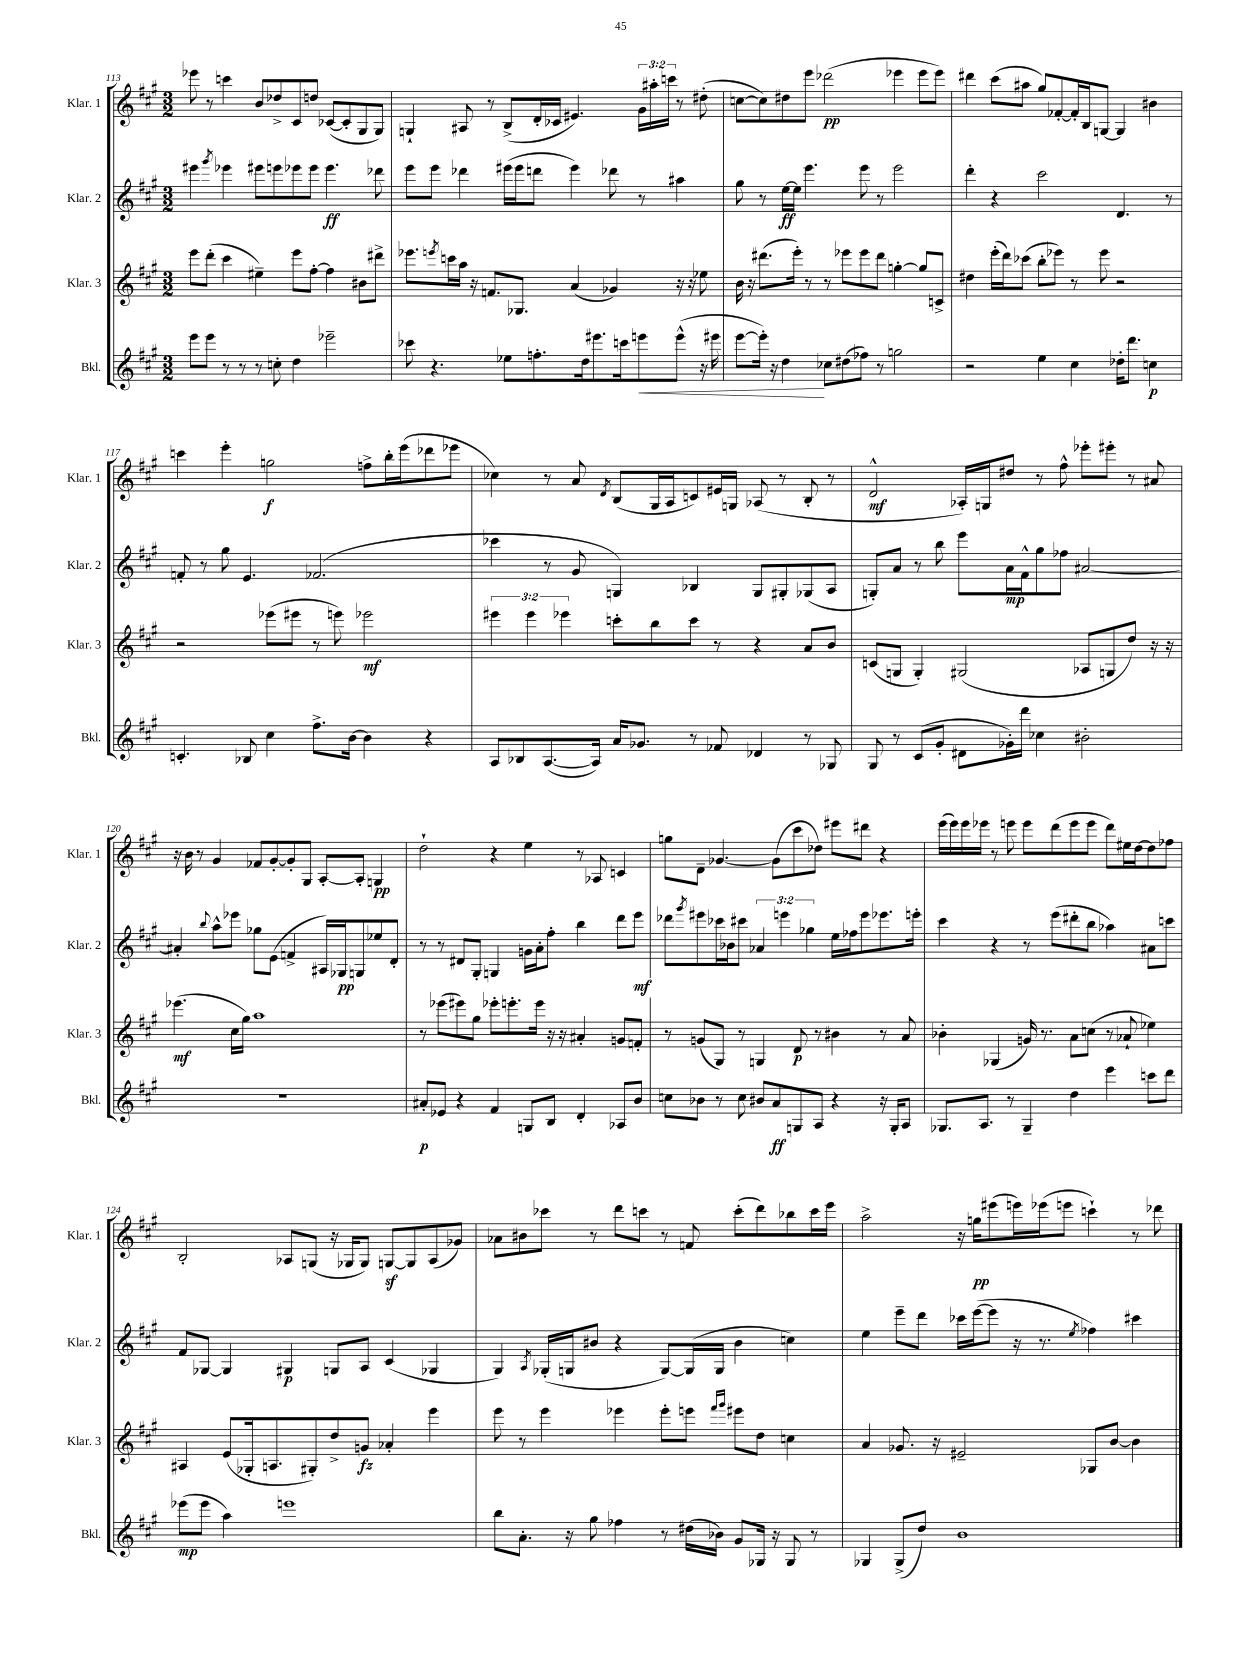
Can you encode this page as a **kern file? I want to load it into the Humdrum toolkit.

**kern	**dynam	**kern	**dynam	**kern	**dynam	**kern	**dynam
*part4	*part4	*part3	*part3	*part2	*part2	*part1	*part1
*staff4	*staff4	*staff3	*staff3	*staff2	*staff2	*staff1	*staff1
*I"Bkl.	*	*I"Klar. 3	*	*I"Klar. 2	*	*I"Klar. 1	*
*I'Bkl.	*	*I'Klar. 3	*	*I'Klar. 2	*	*I'Klar. 1	*
*clefG2	*	*clefG2	*	*clefG2	*	*clefG2	*
*k[f#c#g#]	*	*k[f#c#g#]	*	*k[f#c#g#]	*	*k[f#c#g#]	*
*M3/2	*	*M3/2	*	*M3/2	*	*M3/2	*
=113	=113	=113	=113	=113	=113	=113	=113
8eee\L	.	8eee\L	.	4eee#X\	.	8eee-X\	.
8eee\J	.	(8ddd'\J	.	.	.	8r	.
.	.	.	.	8qggg#/	.	.	.
8r	.	4ccc#\	.	4eee-X\	.	4cccn\	.
8r	.	.	.	.	.	.	.
8r	.	4ee#X~\)	.	8eee#X\L	.	8b/L	.
8ccn'\	.	.	.	8eeen\	.	8dd-X^/	.
4dd\	.	8eee\L	.	8eee-X\	.	8c#/	.
.	.	[8ff#'\J	.	8eee-\J	.	8ddn/J	.
2eee-X~\	.	4ff#\]	.	4.eee-\	ff	([8c-X/L	.
.	.	.	.	.	.	8c-'/]	.
.	.	8b#X\L	.	.	.	8G#/	.
.	.	8ddd#X^\J	.	8ddd-X\	.	8G#/J)	.
=114	=114	=114	=114	=114	=114	=114	=114
8ccc-X\	.	8.eee-X\L	.	8eee\L	.	4Gn`/	.
4.r	.	.	.	8eee\J	.	.	.
.	.	8qeeen/	.	.	.	.	.
.	.	16cccn\L	.	.	.	.	.
.	.	16aa\JJ	.	4ddd-X\	.	8A#X/	.
.	.	16r	.	.	.	.	.
.	.	8.fn/L	.	.	.	8r	.
8ee-X\L	.	.	.	(16eee#X\LL	.	(8B^/L	.
.	.	8.G-X/J	.	16eee#\J	.	.	.
8.ffn'\	.	.	.	8dddn\J	.	16d'/L	.
.	.	.	.	.	.	16c-X/JJ	.
.	.	(4a/	.	4eee#\)	.	4.e#X/)	.
16dd\k	.	.	.	.	.	.	.
8.eee#X\	.	.	.	.	.	.	.
.	.	4g-X/)	.	8ddd-X\	.	.	.
16cccn\k	.	.	.	.	.	.	.
!	!LO:HP:b	!	!	!	!	!	!
8eeen\	<	.	.	8r	.	24g#\LL	.
.	.	.	.	.	.	24aa#X'\	.
.	.	.	.	.	.	24cccn\JJ	.
(8eee^^\J	.	16r	.	4aa#X\	.	8r	.
.	.	16r	.	.	.	.	.
16r	.	8ee-X\	.	.	.	(8dd#X'\	.
16eee#X\	.	.	.	.	.	.	.
=115	=115	=115	=115	=115	=115	=115	=115
[8eee\L	.	16b\	.	8gg#\	.	[8ccn\L	.
.	.	16r	.	.	.	.	.
16eee'\Jk])	.	(8.ddd#X\L	.	8r	.	8cc\])	.
16r	.	.	.	.	.	.	.
4dd\	.	.	.	[16ee\LL	ff	8dd#X\	.
.	.	16eee'\Jk)	.	16ee\JJ]	.	.	.
.	.	8r	.	4.eee\	.	8eee\J	.
8cc-X\L	[	8r	.	.	.	(2ddd-X\	pp
(8dd#X\	.	8eee-X\L	.	.	.	.	.
8ff-X\J)	.	8eee-\	.	8eee\	.	.	.
8r	.	8ddd#\J	.	8r	.	.	.
2ggn\	.	[4ggn'\	.	2eee\	.	4eee-X\	.
.	.	8gg/L]	.	.	.	8eee-\L	.
.	.	8cn^/J	.	.	.	8eee-\J)	.
=116	=116	=116	=116	=116	=116	=116	=116
2r	.	4dd#X\	.	4ddd'\	.	4ddd#X\	.
.	.	(16eee'\LL	.	4r	.	(8ccc#\L	.
.	.	16ddd\J)	.	.	.	.	.
.	.	(8ccc-X\J	.	.	.	8aa#X\J	.
4ee\	.	8bb'\L	.	2ccc#\	.	8gg#/L)	.
.	.	8eee-X\J)	.	.	.	[8f-X'/	.
4cc#\	.	8r	.	.	.	16f-'/L]	.
.	.	.	.	.	.	16B/J	.
.	.	8eee-\	.	.	.	[8Gn/J	.
16dd-X'\KL	.	2r	.	4.d/	.	4G/]	.
8.ddd\J	.	.	.	.	.	.	.
4ccn\	p	.	.	.	.	4b#X\	.
.	.	.	.	8r	.	.	.
!!LO:LB:g=z
=117	=117	=117	=117	=117	=117	=117	=117
4.cn'/	.	2r	.	8fn'/	.	4cccn\	.
.	.	.	.	8r	.	.	.
.	.	.	.	8gg#\	.	4eee'\	.
8B-X/	.	.	.	4.e/	.	.	.
4cc#\	.	(8eee-X\L	.	.	.	2ggn\	f
.	.	8eee#X\J	.	.	.	.	.
8.ff#^\L	.	8r	.	(2.f-X/	.	.	.
.	.	8eeen\)	.	.	.	.	.
[16b\Jk	.	.	.	.	.	.	.
4b\]	.	2eee-X\	mf	.	.	8ffn^\L	.
.	.	.	.	.	.	16bb'\L	.
.	.	.	.	.	.	(16eee\J	.
4r	.	.	.	.	.	8ddd-X\	.
.	.	.	.	.	.	8eee-X\J	.
=118	=118	=118	=118	=118	=118	=118	=118
8A/L	.	6eee#X\	.	4ccc-X\	.	4cc-X\)	.
8B-X/	.	.	.	.	.	.	.
.	.	6eee#\	.	.	.	.	.
([8.A/	.	.	.	8r	.	8r	.
.	.	6eee-X\	.	.	.	.	.
.	.	.	.	8g#/	.	8a/	.
16A/Jk])	.	.	.	.	.	.	.
.	.	.	.	.	.	8qd/	.
16a/KL	.	8cccn'\L	.	4Gn/)	.	(8B/L	.
8.g-X/J	.	.	.	.	.	.	.
.	.	8bb\	.	.	.	16G#/L	.
.	.	.	.	.	.	16A/J	.
8r	.	8ccc\J	.	4B-X/	.	8cn/)	.
8f-X/	.	8r	.	.	.	16e#X/L	.
.	.	.	.	.	.	16Gn/JJ	.
4d-X/	.	4r	.	8G/L	.	(8A-X/	.
.	.	.	.	8G#X'/	.	8r	.
8r	.	8a/L	.	(8G-X/	.	8B'/	.
8G-X/	.	8b/J	.	8A/J	.	8r	.
=119	=119	=119	=119	=119	=119	=119	=119
8G#/	.	(8cn/L	.	8Gn'/L)	.	2d^^/	mf
8r	.	8Gn/J	.	8a/J	.	.	.
(8c#/L	.	4G'/)	.	8r	.	.	.
8g#'/J	.	.	.	8bb\	.	.	.
8d#X\L	.	(2G#X/	.	8eee\L	.	16A-X'/LL)	.
.	.	.	.	.	.	16Gn/J	.
16g-X'\L)	.	.	.	16a\L	mp	8dd#X/J	.
16ddd\JJ	.	.	.	16f#^^\J	.	.	.
4cc-X\	.	.	.	8gg#\	.	8r	.
.	.	.	.	8ff-X\J	.	8ff#^^\	.
2b#X'\	.	8A-X/L	.	[2a#X/	.	8eee-X'\L	.
.	.	8Gn/	.	.	.	8eee#X'\J	.
.	.	8dd/J)	.	.	.	8r	.
.	.	16r	.	.	.	8a#X/	.
.	.	16r	.	.	.	.	.
!!LO:LB:g=z
=120	=120	=120	=120	=120	=120	=120	=120
1.r	.	(4.eee-X\	mf	4a#X'/]	.	16r	.
.	.	.	.	.	.	16b\	.
.	.	.	.	.	.	8r	.
.	.	.	.	8qqbb/	.	.	.
.	.	.	.	8aa^^\L	.	4g#/	.
.	.	16cc#\LL	.	8eee-X\J	.	.	.
.	.	16gg#\JJ)	.	.	.	.	.
.	.	1aa	.	8gg-X\L	.	8f-X/L	.
.	.	.	.	(8e\J	.	[8g#'/	.
.	.	.	.	4fn^/	.	8g#'/]	.
.	.	.	.	.	.	8G#/J	.
.	.	.	.	16A#X/LL)	.	[8A'/L	.
.	.	.	.	16G-X/J	pp	.	.
.	.	.	.	8Gn/	.	8A'/J]	.
.	.	.	.	8ee-X/	.	4Gn/	pp
.	.	.	.	8d'/J	.	.	.
=121	=121	=121	=121	=121	=121	=121	=121
8a#X'/L	p	8r	.	8r	.	2dd`\	.
8e-X/J	.	(8eee-X\L	.	8r	.	.	.
4r	.	8eee#X\)	.	8d#X/L	.	.	.
.	.	8gg#\J	.	8G#'/J	.	.	.
4f#/	.	8eee-X'\L	.	4Gn/	.	4r	.
.	.	8.eeen'\	.	.	.	.	.
8Gn/L	.	.	.	16gn\LL	.	4ee\	.
.	.	16eee\Jk	.	16a'\J	.	.	.
8B/J	.	16r	.	8ff#'\J	.	.	.
.	.	16r	.	.	.	.	.
4d'/	.	4a#X'/	.	4bb\	.	8r	.
.	.	.	.	.	.	8A-X/	.
8A-X/L	.	8gn/L	.	8ddd\L	.	4cn/	.
8b/J	.	8fn'/J	.	8eee\J	mf	.	.
=122	=122	=122	=122	=122	=122	=122	=122
8ccn\L	.	8r	.	8ddd-X\L	.	8ggn\L	.
.	.	.	.	8qggg#/	.	.	.
8b-X\J	.	(8gn/L	.	8eee#X\	.	8d~\J	.
8r	.	8G#/J)	.	16ccc-X\L	.	[4.g-X/	.
.	.	.	.	16b-X\J	.	.	.
8cc\	.	8r	.	8ccc#X\J	.	.	.
8b#X/L	.	4Gn/	.	6a-X/	.	.	.
8a/	ff	.	.	.	.	(8g-\L]	.
.	.	.	.	6eeen\	.	.	.
8Gn/	.	8d/	p	.	.	8ccc#\	.
.	.	.	.	6gg-X\	.	.	.
8A/J	.	8r	.	.	.	8dd-X\J)	.
4r	.	4b#X\	.	16ee\LL	.	8eee#X\L	.
.	.	.	.	16ff-X\J	.	.	.
.	.	.	.	8eee\	.	8ddd#X\J	.
16r	.	8r	.	8.eee-X\	.	4r	.
16G'/KL	.	.	.	.	.	.	.
8A/J	.	8a/	.	.	.	.	.
.	.	.	.	16eeen'\Jk	.	.	.
=123	=123	=123	=123	=123	=123	=123	=123
8.G-X/L	.	4b-X'\	.	4ccc#\	.	(16eee\LL	.
.	.	.	.	.	.	16eee\)	.
.	.	.	.	.	.	16eee\	.
8.A/J	.	.	.	.	.	16eee-X\JJ	.
.	.	(4G-X/	.	4r	.	8r	.
8r	.	.	.	.	.	8eeen\	.
4G-~/	.	16gn/)	.	8r	.	8eee\L	.
.	.	8.r	.	.	.	.	.
.	.	.	.	(8eee\L	.	(8ddd\	.
4dd\	.	8a\L	.	8ddd#X'\	.	8eee\	.
.	.	(8ccn\J	.	8bb\J	.	8eee\J	.
4eee\	.	8r	.	4aa-X\)	.	8ddd\L)	.
.	.	8a-X`/	.	.	.	16ee#X\L	.
.	.	.	.	.	.	[16dd\J	.
8cccn\L	.	4ee-X\)	.	8a#X\L	.	8dd\]	.
8ddd\J	.	.	.	8cccn\J	.	8ff-X\J	.
!!LO:LB:g=z
=124	=124	=124	=124	=124	=124	=124	=124
(8eee-X\L	mp	4A#X/	.	8f#/L	.	2B'/	.
8eee-\J	.	.	.	[8G-X/J	.	.	.
4aa\)	.	(8e/L	.	4G-/]	.	.	.
.	.	16G-X'/k	.	.	.	.	.
.	.	8.An/	.	.	.	.	.
1eeen	.	.	.	4G#X/	p	8A-X/L	.
.	.	8G#X'/)	.	.	.	(8Gn/J	.
.	.	8dd^/	.	8Gn/L	.	16r	.
.	.	.	.	.	.	16G-X/KL	.
.	.	8gn/J	fz	8A/J	.	8G-/J)	.
.	.	4a-X'/	.	(4c#/	.	[8Gnz/L	.
.	.	.	.	.	.	8G/]	.
.	.	4eee\	.	4G-X/	.	(8A-/	.
.	.	.	.	.	.	8g-X/J)	.
=125	=125	=125	=125	=125	=125	=125	=125
8bb\L	.	8eee\	.	4G#/)	.	8a-X\L	.
8.a'\J	.	8r	.	.	.	8b#X\	.
.	.	.	.	8qA/	.	.	.
.	.	4eee\	.	(16G-X'/LL	.	8ccc-X\J	.
16r	.	.	.	16Gn/J	.	.	.
8gg#\	.	.	.	8b#X/J	.	8r	.
4ff-X\	.	4eee-X\	.	4r	.	8ddd\L	.
.	.	.	.	.	.	8cccn\J	.
8r	.	8eee-'\L	.	[8G/L)	.	8r	.
(16dd#X\LL	.	8eeen\J	.	(16G/L]	.	8fn/	.
16b-X\JJ)	.	.	.	16G/JJ	.	.	.
.	.	16qqfff#/LL	.	.	.	.	.
.	.	16qqggg#/JJ	.	.	.	.	.
8g#/L	.	8eee#X\L	.	4b#\	.	(8ccc'\L	.
16G-X/Jk	.	8dd\J	.	.	.	8ddd\)	.
16r	.	.	.	.	.	.	.
8G-/	.	4ccn\	.	4ccn\)	.	8bb-X\	.
8r	.	.	.	.	.	16ccc\L	.
.	.	.	.	.	.	16eee\JJ	.
=126	=126	=126	=126	=126	=126	=126	=126
4G-X/	.	4a/	.	4ee\	.	2aa^\	.
(8G-^/L	.	8.g-X/	.	8eee~\L	.	.	.
8dd/J)	.	.	.	8ddd\J	.	.	.
.	.	16r	.	.	.	.	.
1b	.	2e#X~/	.	16ccc-X\LL	.	16r	.
.	.	.	.	([16eee\J	.	16ggn\KL	pp
.	.	.	.	8eee\J]	.	(8eee#X\	.
.	.	.	.	16r	.	16eeen\L)	.
.	.	.	.	8.r	.	(16eee-X\J	.
.	.	.	.	.	.	8eeen\J	.
.	.	.	.	8qee/	.	.	.
.	.	8G-X/L	.	4ff-X\)	.	4cccn`\)	.
.	.	[8b/J	.	.	.	.	.
.	.	4b\]	.	4ccc#X\	.	8r	.
.	.	.	.	.	.	8ddd-X\	.
==	==	==	==	==	==	==	==
*-	*-	*-	*-	*-	*-	*-	*-
